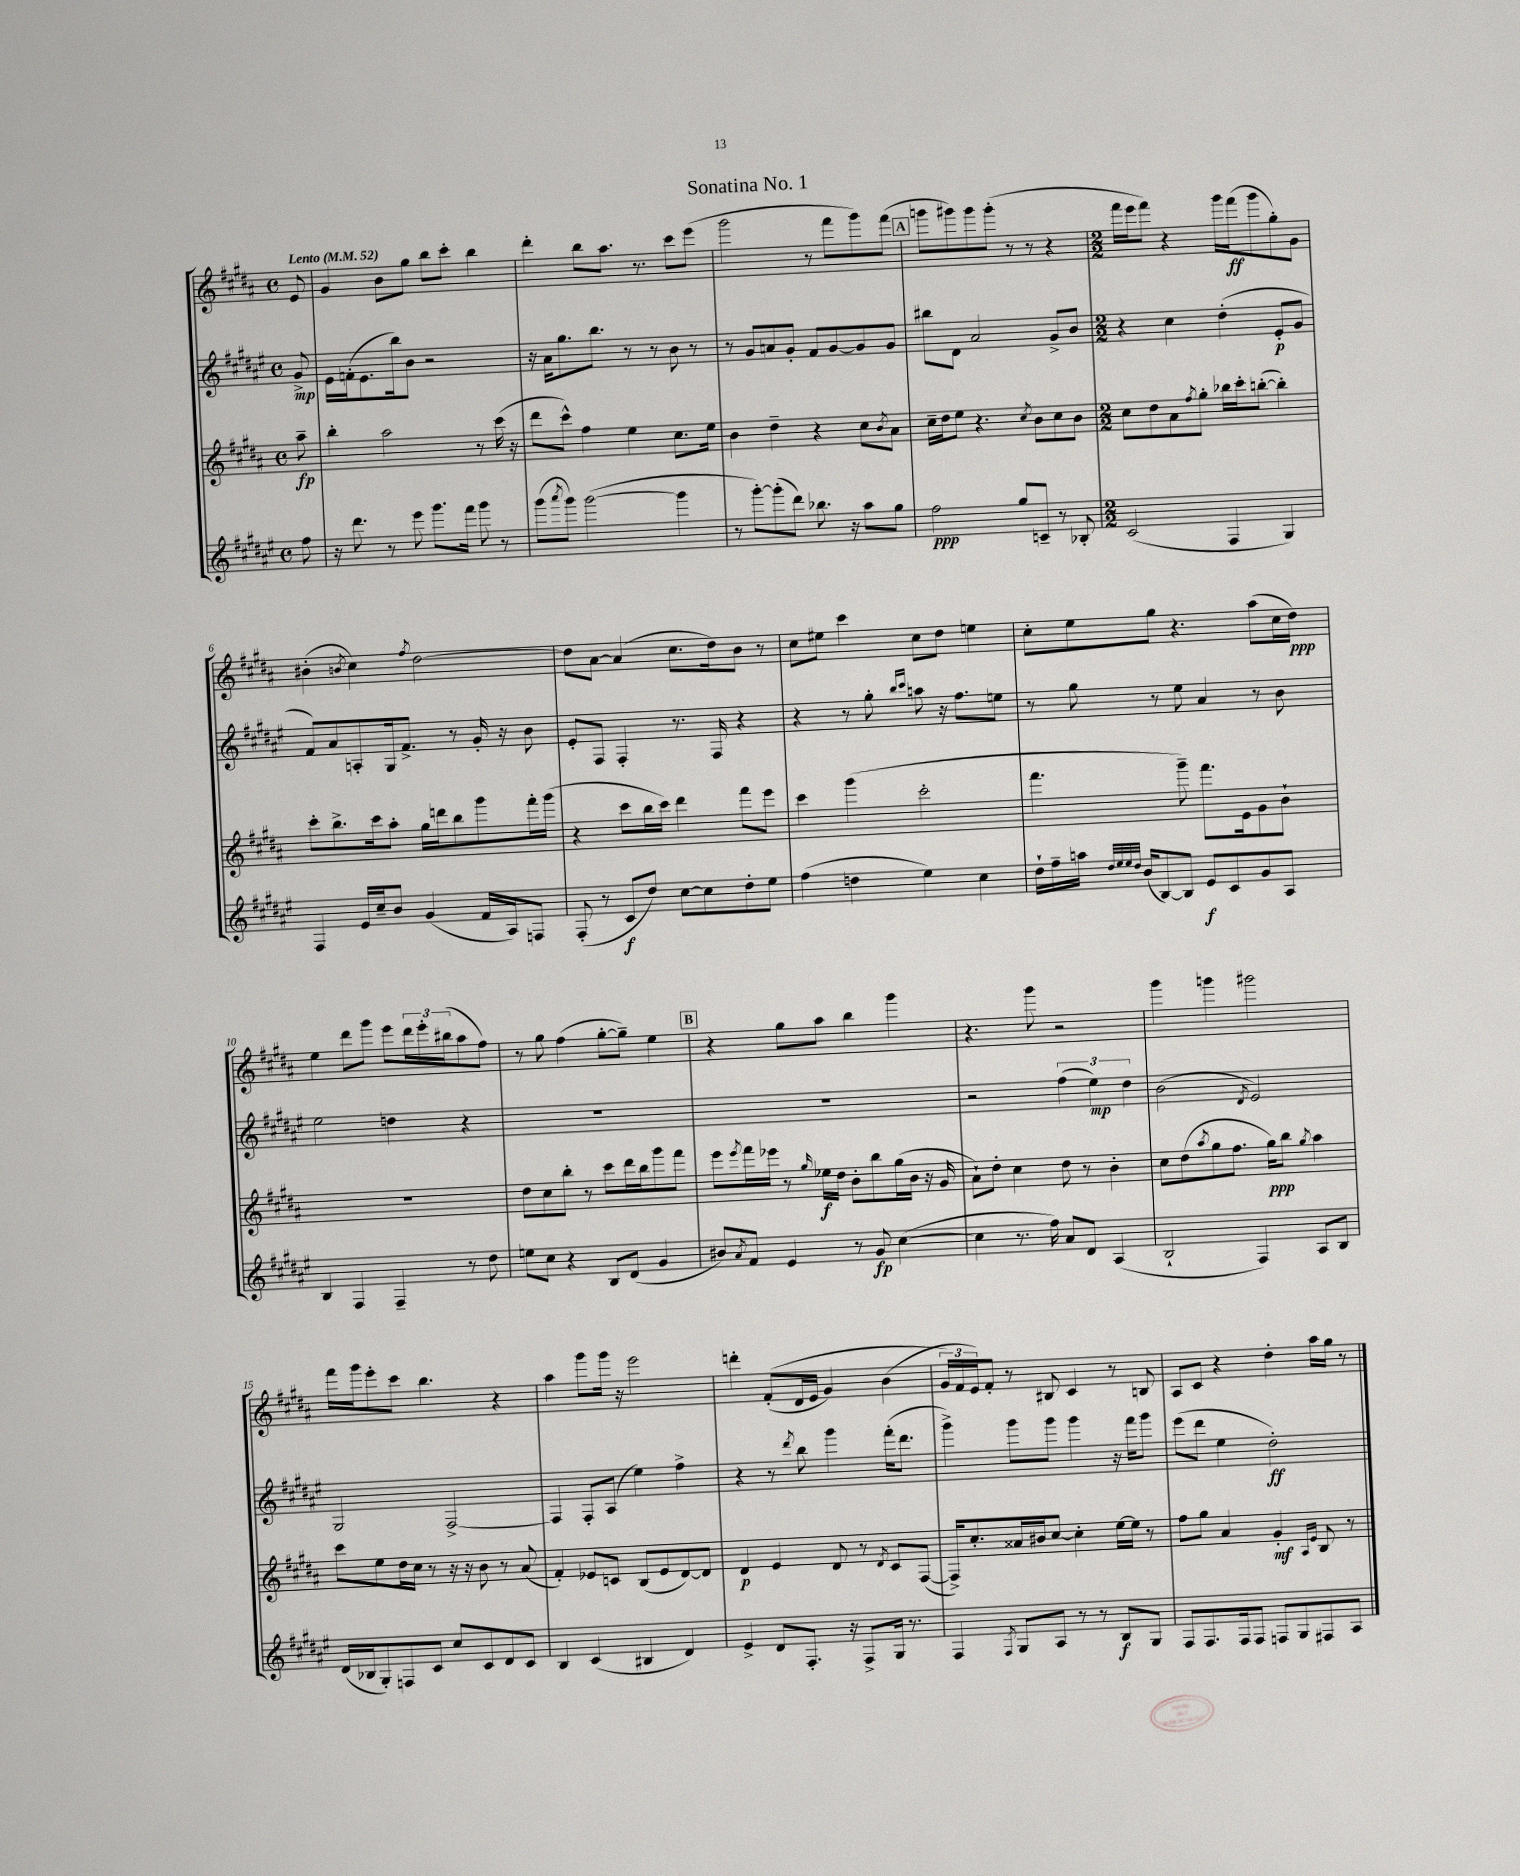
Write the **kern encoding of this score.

**kern	**kern	**kern	**kern
*staff4	*staff3	*staff2	*staff1
*clefG2	*clefG2	*clefG2	*clefG2
*k[f#c#g#d#a#e#]	*k[f#c#g#d#a#]	*k[f#c#g#d#a#e#]	*k[f#c#g#d#a#]
*M4/4	*M4/4	*M4/4	*M4/4
*met(c)	*met(c)	*met(c)	*met(c)
*MM52	*MM52	*MM52	*MM52
8ff#	8aa#~	8g#^	8e
=	=	=	=
16r	4bb'	16e#	4g#
8.ddd#	.	(16f'	.
.	.	8.e#	.
8r	2aa#	.	8b
.	.	16bb)	.
8eee#	.	8b	8gg#
8.ggg#	.	2r	8bb
.	.	.	8ccc#'
16fff#	.	.	.
8ggg#	8r	.	4bb
8r	(16ccc#	.	.
.	16r	.	.
=	=	=	=
(8ggg#	8ddd#	16r	4ddd#'
.	.	16a#	.
8qaaa#	.	.	.
8ggg#)	8ccc#^^)	8.gg#	.
([2ggg#	4ff#	.	8bb
.	.	8.bb	.
.	.	.	8.aa#
.	4ee	8r	.
.	.	.	8.r
.	.	8r	.
4ggg#]	8.cc#	8b	8ccc#
.	.	8r	(8eee
.	16ee	.	.
=	=	=	=
8r	4b	8r	2ggg#
[8ggg#')	.	8g#	.
(8ggg#']	4dd#~	8a	.
8ddd#)	.	8g#'	.
8.bb-	4r	8f#	8r
.	.	[8g#	8fff#
16r	.	.	.
8aa#	8cc#	8g#]	8ggg#)
.	8qb	.	.
8gg#	8a#	8g#	(8fff#
=	=	=	=
2ff#	16cc#~	8bb#	8ggg
.	16dd#	.	.
.	8ee	8d#	8ggg#)
.	4.r	2a#	8ggg#
.	.	.	(8ggg#'
8gg#	.	.	8r
.	8qcc#	.	.
8c~	8b	.	8r
8r	8cc#	8g#^	4r
8B-'	8b	8b	.
=	=	=	=
*M2/2	*M2/2	*M2/2	*M2/2
(2c#	8cc#	4r	16fff#
.	.	.	16eee
.	8dd#	.	8fff#)
.	8a#	4cc#	4r
.	8qff#	.	.
.	8gg#'	.	.
4F#	16bb-	(4dd#'	16ggg#
.	16ccc#'	.	(16fff#
.	([8bb'	.	8ggg#
4G#)	4bb'])	8e#'	8gg#')
.	.	8g#	8g#
=	=	=	=
4F#	8ccc#'	8f#)	(4b#'
.	8.bb^	8a#	.
.	.	.	8qb
16e#	.	8A'	4cc#)
16cc#~	16ccc#	.	.
8b	8aa#'	16G#	.
.	.	8.f#^	.
.	.	.	8qff#
(4g#	16gg#	.	[2dd#
.	16ddd	.	.
.	8bb	8r	.
16f#	8ggg#	16g#'	.
16A#)	.	16r	.
8F	16fff#'	8b	.
.	(16ggg#	.	.
=	=	=	=
(8F#'	4r	8e#'	8dd#]
8r	.	8F#	[8a#
8c#	8ccc#	4F#'	(4a#]
8dd#)	16bb	.	.
.	16ccc#)	.	.
[8cc#	4ddd#	8.r	8.cc#
8cc#]	.	.	.
.	.	16F#	16dd#)
8dd#'	8fff#	4r	8b
8ee#	8eee	.	8r
=	=	=	=
(4ff#	4ccc#	4r	8cc#
.	.	.	8ee#
4dd	(4ggg#	8r	4ccc#
.	.	8gg#'	.
.	.	16qqbb	.
.	.	16qqccc#	.
4ee#)	2ccc#'	8aa	8cc#
.	.	16r	8dd#
.	.	8.ff#	.
4cc#	.	.	4ee
.	.	8ee	.
=	=	=	=
16dd#`	4.fff#	8r	8cc#'
16ff#~	.	.	.
16aa	.	8gg#	8ee
32qqdd#	.	.	.
32qqee#	.	.	.
32qqee#	.	.	.
32qqdd#	.	.	.
(16b	.	.	.
[8B)	.	8r	8gg#
8B]	8ggg#~)	8ee#	4.r
8e#	8.fff#	4a#	.
8c#	.	.	.
.	16e	.	.
8g#	8g#	8r	(8aa#
8A#	8b`	8b	16cc#
.	.	.	16dd#)
=	=	=	=
4B	1r	2ee#	4ee
4F#	.	.	8ddd#
.	.	.	8ggg#
4F#~	.	4dd	8eee
.	.	.	24ddd#
.	.	.	24eee'
.	.	.	(24bb#
8r	.	4r	8aa#
8dd#	.	.	8ff#)
=	=	=	=
8ee	8dd#	1r	8r
8cc#	8cc#	.	8gg#
4r	8bb'	.	(4ff#
.	8r	.	.
8B	8ccc#	.	[8gg#'
(8d#	16ddd#	.	8gg#~])
.	16bb	.	.
4g#	8ggg#	.	4ee
.	8fff#	.	.
=	=	=	=
8b#)	8eee	1r	4r
8qa#	8qeee	.	.
8f#	16fff#	.	.
.	16eee-	.	.
4e#	8r	.	8gg#
.	16qqgg#	.	.
.	16ee-	.	8aa#
.	16dd#	.	.
8r	8b'	.	4bb
8g#	8bb	.	.
([4cc#	(16gg#	.	4ggg#
.	16b	.	.
.	16r	.	.
.	16g#	.	.
=	=	=	=
4cc#]	8a#`)	2r	4.r
.	8dd#'	.	.
8.r	4cc#	.	.
.	.	.	8ggg#
16ff#)	.	.	.
8a#	8dd#	(6ff#	2r
8d#	8r	.	.
.	.	6ee#)	.
(4A#	4b'	.	.
.	.	6dd#	.
=	=	=	=
2B`	8cc#	(2b	4ggg#
.	(8dd#	.	.
.	8qaa#	.	.
.	8gg#	.	4ggg
.	8.ff#	.	.
.	.	8qd#	.
4F#)	.	2e#)	2ggg#
.	16gg#)	.	.
.	8bb	.	.
.	8qgg#	.	.
8A#	4aa#	.	.
8B	.	.	.
=	=	=	=
(16d#	8ccc#	2G#	16fff#
16B-	.	.	16ggg#
8G#')	8ee	.	8eee'
8F	16dd#	.	8ccc#
.	16cc#	.	.
8c#	8r	.	4.bb
8cc#	16r	[2F#^	.
.	16r	.	.
8c#	8b	.	.
8d#	8r	.	4r
8c#	(8a#	.	.
=	=	=	=
4B	4f#')	4F#]	4aa#
(4c#	8e-	8F#'	8ggg#
.	8c	(8A#	16ggg#
.	.	.	16r
4B#	(8B	4ee#)	2eee
.	8e-	.	.
4d#)	[8d#)	4ff#^	.
.	8d#]	.	.
=	=	=	=
4e#^	4d#	4r	4ddd'
8d#	4e	8r	&((8f#'
.	.	8qddd#	.
8.F#'	.	8bb	16d#
.	.	.	16e
.	8d#	4ggg#	4g#)
16r	.	.	.
8F#^	8r	.	.
.	8qd#	.	.
16G#	8c#	(16fff#'	(4b
8.r	.	8.ddd#	.
.	([8F#	.	.
=	=	=	=
4F#	16F#^])	4ggg#^)	24g#&)
.	.	.	24f#
.	8.cc#'	.	.
.	.	.	24e)
.	.	.	8f#'
8qF#	.	.	.
8G#	16a##	8ggg#	8r
.	16b#	.	.
8A#	[8cc#	8ggg#	8B#
8r	4cc#']	4ggg#	4c#
8r	.	.	.
8B	[16ee	16r	8r
.	16ee]	16fff#	.
8G#	8r	8ggg#	8B
=	=	=	=
8F#	8ff#	(8eee#	8A#
8.F#	8gg#	8ddd#	8c#
.	4a#	4ee#	4r
16F#	.	.	.
8F#	.	.	.
8F	4g#'	2dd#')	4dd#'
8G#	.	.	.
.	16qqA#	.	.
.	16qqe	.	.
8F#	8B	.	16aa#
.	.	.	16gg#
8A#	8r	.	8r
==	==	==	==
*-	*-	*-	*-
